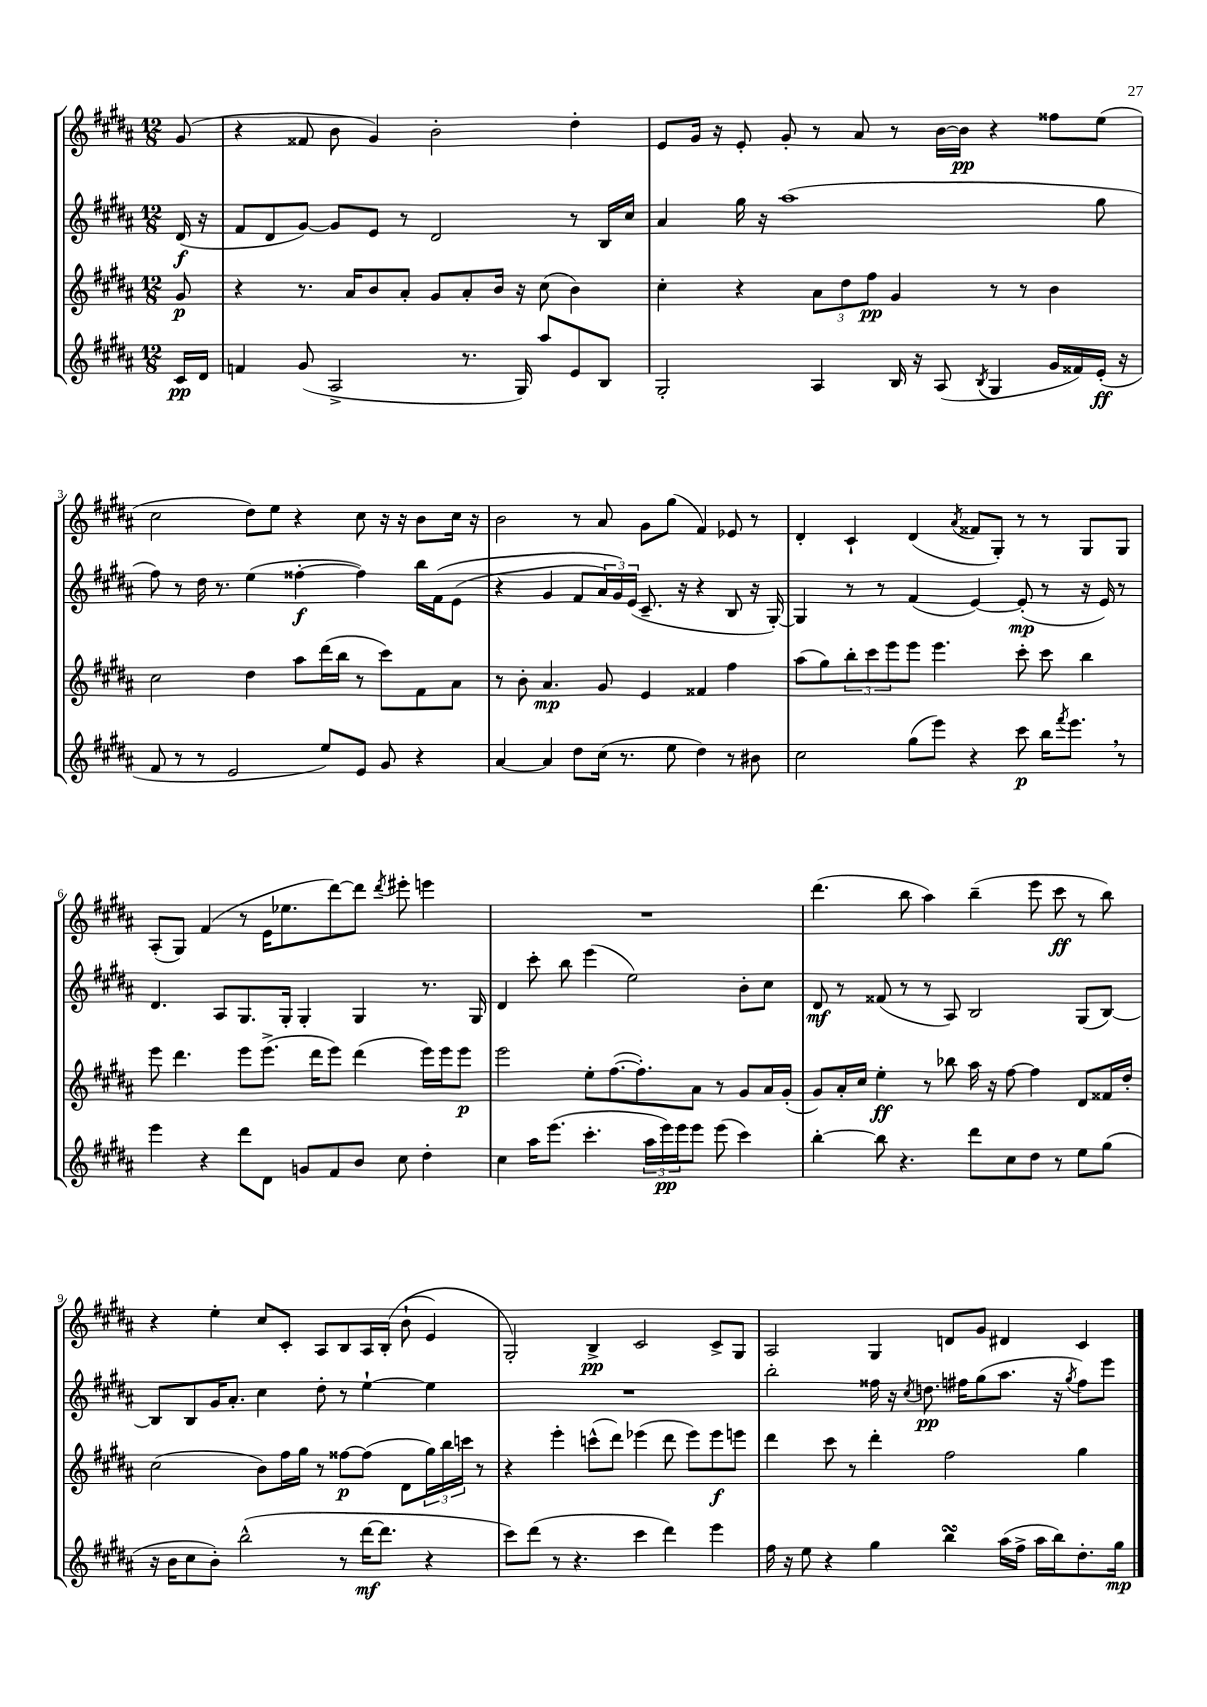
<<
\new StaffGroup <<
\new Staff = "s0" {
    \clef treble \key b \major \numericTimeSignature \time 12/8 \partial 8
    gis'8( |
    r4 fisis'8 b'8 gis'4) b'2-. dis''4-. |
    e'8 gis'16 r16 e'8-. gis'8-. r8 ais'8 r8 b'16~ b'16\pp r4 fisis''8 e''8( |
    cis''2 dis''8) e''8 r4 cis''8 r16 r16 b'8 cis''16 r16 |
    b'2 r8 ais'8 gis'8 gis''8( fis'4) ees'8 r8 |
    dis'4-. cis'4-! dis'4( \acciaccatura { ais'8 } fisis'8 gis8-.) r8 r8 gis8 gis8 |
    ais8-.( gis8) fis'4( r8 e'16 ees''8. dis'''8~) dis'''8 \acciaccatura { dis'''8 } eis'''8-. e'''4 |
    R1. |
    dis'''4.( b''8 ais''4) b''4--( e'''8 cis'''8\ff r8 b''8) |
    r4 e''4-. cis''8 cis'8-. ais8 b8 ais16 b16-.\( b'8-!( e'4) |
    gis2-.\) b4->\pp cis'2 cis'8-> gis8 |
    ais2 gis4 d'8 gis'8 dis'4 cis'4 \bar "|." |
}
\new Staff = "s1" {
    \clef treble \key b \major \numericTimeSignature \time 12/8 \partial 8
    dis'16\f( r16 |
    fis'8 dis'8 gis'8~) gis'8 e'8 r8 dis'2 r8 b16 cis''16 |
    ais'4 gis''16 r16 ais''1( gis''8 |
    fis''8) r8 dis''16 r8. e''4( fisis''4~-.\f fisis''4) b''16 fis'16\( e'8( |
    r4 gis'4 fis'8 \tuplet 3/2 { ais'16) gis'16\) e'16( } cis'8.-- r16 r4 b8 r16 gis16~-.) |
    gis4 r8 r8 fis'4( e'4~) e'8-.\mp( r8 r16 e'16) r8 |
    dis'4. ais8 gis8. gis16-. gis4-. gis4 r8. gis16 |
    dis'4 cis'''8-. b''8 e'''4( e''2) b'8-. cis''8 |
    dis'8\mf r8 fisis'8( r8 r8 ais8) b2 gis8( b8~) |
    b8 b8 gis'16 ais'8.-. cis''4 dis''8-. r8 e''4~-! e''4 |
    R1. |
    b''2-. fisis''16 r16 \acciaccatura { cis''8 } d''8.\pp fis''16 gis''8( ais''8. r16 \acciaccatura { gis''8 } fis''8) e'''8 \bar "|." |
}
\new Staff = "s2" {
    \clef treble \key b \major \numericTimeSignature \time 12/8 \partial 8
    gis'8\p |
    r4 r8. ais'16 b'8 ais'8-. gis'8 ais'8-. b'16 r16 cis''8( b'4) |
    cis''4-. r4 \tuplet 3/2 { ais'8 dis''8 fis''8\pp } gis'4 r8 r8 b'4 |
    cis''2 dis''4 ais''8 dis'''16( b''16 r8 cis'''8) fis'8 ais'8 |
    r8 b'8-. ais'4.\mp gis'8 e'4 fisis'4 fis''4 |
    ais''8( gis''8) \tuplet 3/2 { b''8-. cis'''8 e'''8 } e'''8 e'''4. cis'''8-. cis'''8 b''4 |
    e'''8 dis'''4. e'''8 e'''8.->( dis'''16 e'''8) dis'''4( e'''16) e'''16 e'''8\p |
    e'''2 e''8-. fis''8.~( fis''8.-.) ais'8 r8 gis'8 ais'16 gis'16-.( |
    gis'8) ais'16-. cis''16 e''4-.\ff r8 bes''8 ais''16 r16 fis''8~ fis''4 dis'8 fisis'16 dis''16-. |
    cis''2( b'8) fis''16 gis''16 r8 fisis''8~\p fisis''8( dis'8 \tuplet 3/2 { gis''16) b''16 c'''16 } r8 |
    r4 e'''4-. c'''8-^( dis'''8) ees'''4( dis'''8 ees'''8) ees'''8\f e'''8 |
    dis'''4 cis'''8 r8 dis'''4-. fis''2 gis''4 \bar "|." |
}
\new Staff = "s3" {
    \clef treble \key b \major \numericTimeSignature \time 12/8 \partial 8
    cis'16\pp dis'16 |
    f'4 gis'8( ais2-> r8. gis16) ais''8 e'8 b8 |
    gis2-. ais4 b16 r16 ais8( \acciaccatura { b8 } gis4 gis'16 fisis'16) e'16-.\ff( r16 |
    fis'8 r8 r8 e'2 e''8) e'8 gis'8 r4 |
    ais'4~ ais'4 dis''8 cis''16( r8. e''8 dis''4) r8 bis'8 |
    cis''2 gis''8( e'''8) r4 cis'''8\p b''16 \acciaccatura { fis'''8 } e'''8. \breathe r8 |
    e'''4 r4 dis'''8 dis'8 g'8 fis'8 b'8 cis''8 dis''4-. |
    cis''4 ais''16 e'''8.( cis'''4.-. \tuplet 3/2 { ais''16 e'''16\pp) e'''16 } e'''8 e'''8( cis'''4) |
    b''4~-. b''8 r4. dis'''8 cis''8 dis''8 r8 e''8 gis''8( |
    r16 b'16 cis''8 b'8-.) b''2-^( r8 dis'''16~\mf dis'''8. r4 |
    cis'''8) dis'''8( r8 r4. cis'''4 dis'''4) e'''4 |
    fis''16 r16 e''8 r4 gis''4 b''4\turn ais''16( fis''16-> ais''16 b''16) dis''8.-. gis''16\mp \bar "|." |
}
>>
>>
